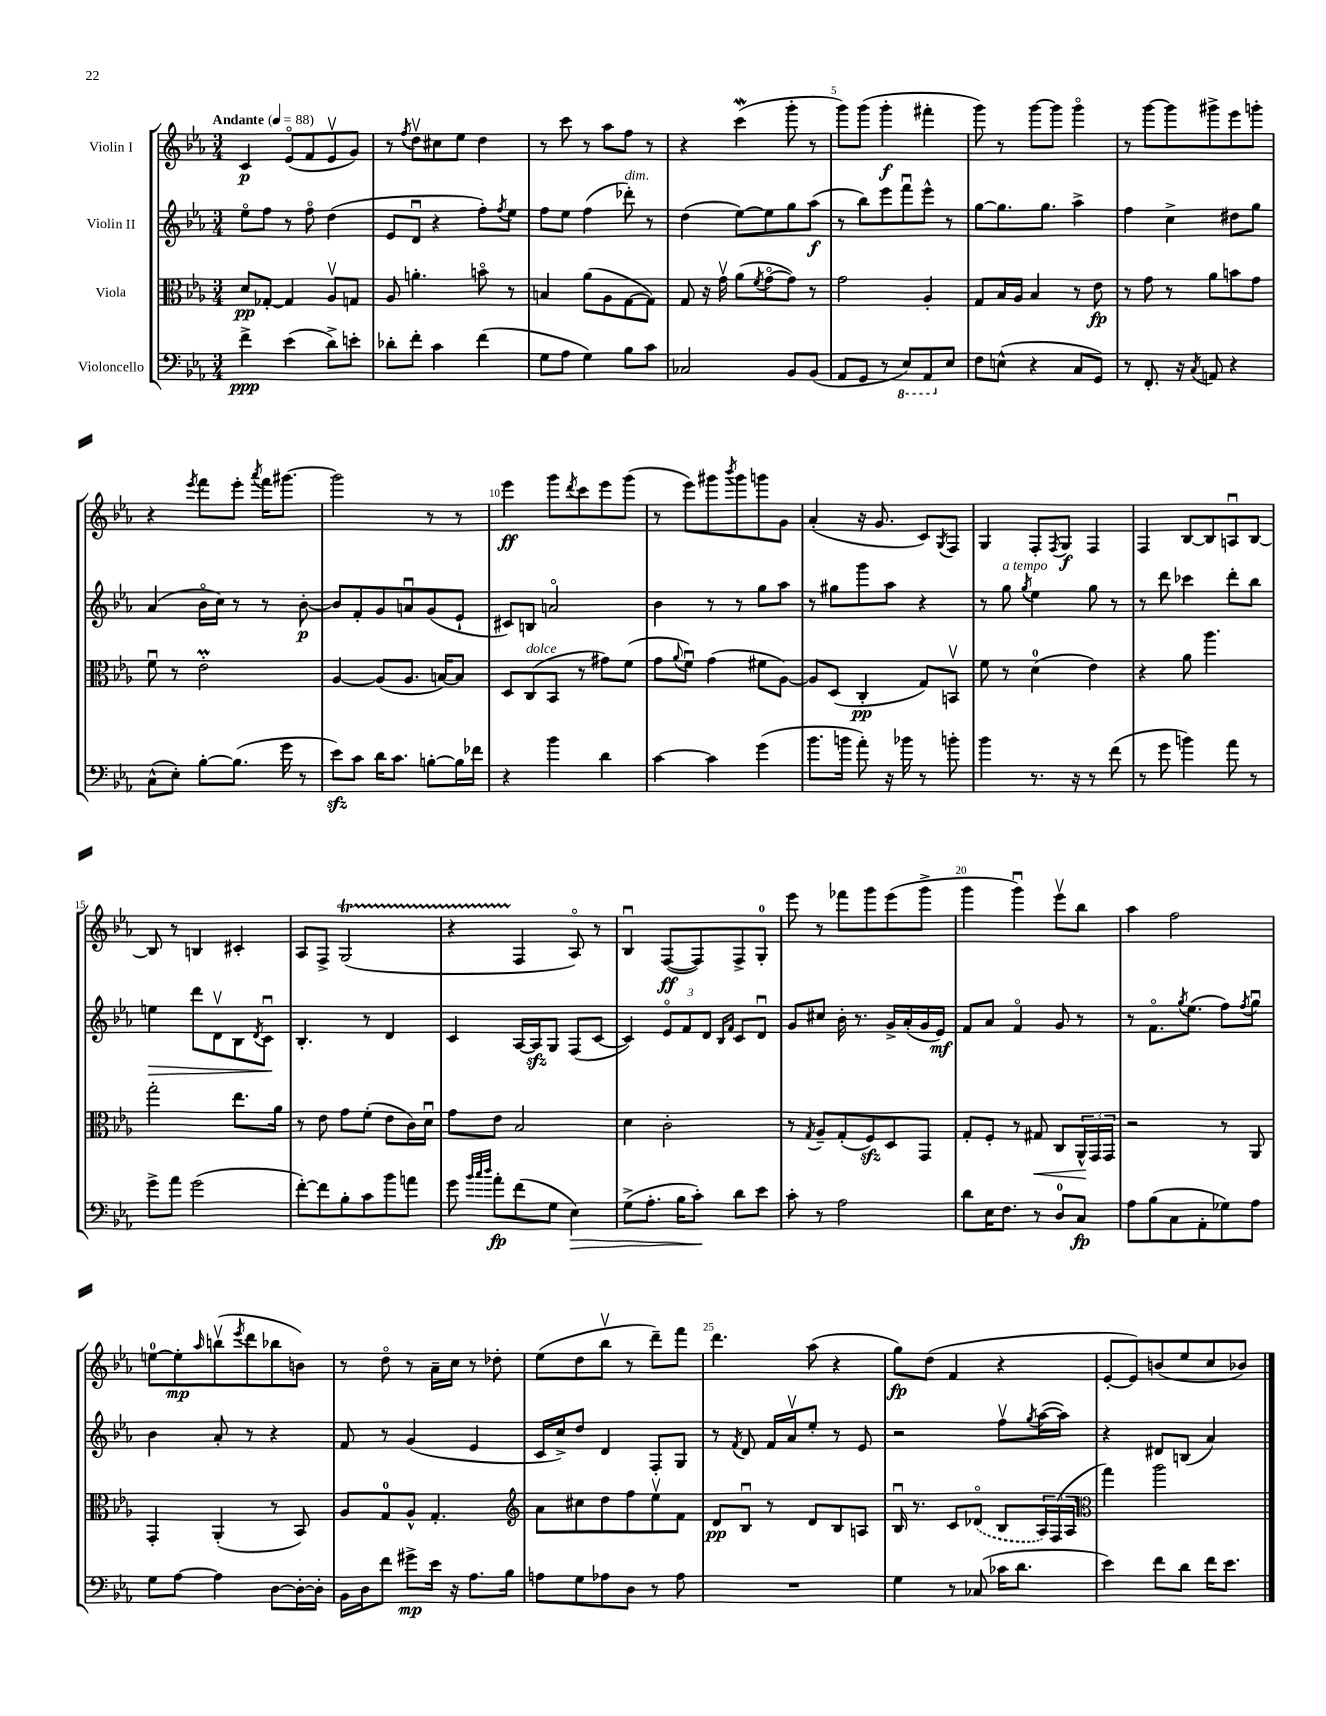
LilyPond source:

<<
\new StaffGroup <<
\new Staff = "s0" \with { instrumentName = "Violin I" } {
    \clef treble \key ees \major \numericTimeSignature \time 3/4 \tempo "Andante" 4 = 88
    c'4\p ees'8\flageolet( f'8 ees'8\upbow g'8) |
    r8 \acciaccatura { f''8 } d''8\upbow cis''8 ees''8 d''4 |
    r8 c'''8 r8 aes''8 f''8 r8 |
    r4 c'''4\mordent( g'''8-. r8 |
    g'''8) g'''8( g'''4-.\f fis'''4-. |
    g'''8) r8 g'''8~ g'''8 g'''4\flageolet |
    r8 g'''8~ g'''8 gis'''8-> ees'''8 g'''8-. |
    r4 \acciaccatura { ees'''8 } f'''8 ees'''8-. \acciaccatura { aes'''8 } f'''16 gis'''8.~ |
    gis'''2 r8 r8 |
    ees'''4\ff g'''8 \acciaccatura { d'''8 } c'''8 ees'''8 g'''8( |
    r8 ees'''8) gis'''8 \acciaccatura { bes'''8 } gis'''8 g'''8 g'8 |
    aes'4-.( r16 g'8. c'8) \acciaccatura { g8 } f8 |
    g4 f8-. \acciaccatura { f8 } g8\f f4 |
    f4 bes8~ bes8 a8\downbow bes8~ |
    bes8 r8 b4 cis'4-. |
    aes8 f8-> g2\startTrillSpan( |
    r4 f4\stopTrillSpan aes8\flageolet) r8 |
    bes4\downbow f8~\ff( f8) f8-> g8-0-. |
    ees'''8 r8 fes'''8 g'''8 ees'''8( g'''8-> |
    g'''4 g'''4\downbow) ees'''8\upbow bes''8 |
    aes''4 f''2 |
    e''8-0~ e''8-.\mp \grace { aes''16 } b''8\upbow( \acciaccatura { ees'''8 } d'''8 bes''8 b'8) |
    r8 d''8\flageolet r8 aes'16-- c''16 r8 des''8-. |
    ees''8( d''8 bes''8\upbow r8 d'''8--) f'''8 |
    d'''4. aes''8( r4 |
    g''8\fp) d''8( f'4 r4 |
    ees'8~-. ees'8) b'8( ees''8 c''8 bes'8) \bar "|." |
}
\new Staff = "s1" \with { instrumentName = "Violin II" } {
    \clef treble \key ees \major \numericTimeSignature \time 3/4
    ees''8\flageolet f''8 r8 f''8\flageolet d''4( |
    ees'8 d'8\downbow r4 f''8-.) \acciaccatura { f''8 } ees''8 |
    f''8 ees''8 f''4( des'''8-.^\markup { \italic "dim." }) r8 |
    d''4( ees''8~) ees''8 g''8 aes''8\f( |
    r8 bes''8) ees'''8 f'''8\downbow ees'''8-^ r8 |
    g''8~ g''8. g''8. aes''4-> |
    f''4 c''4-> dis''8 g''8 |
    aes'4( bes'16\flageolet c''16) r8 r8 bes'8~-.\p |
    bes'8 f'8-. g'8 a'8\downbow g'8( ees'8-! |
    cis'8) b8 a'2\flageolet |
    bes'4 r8 r8 g''8 aes''8 |
    r8 gis''8 g'''8 aes''8 r4 |
    r8 g''8^\markup { \italic "a tempo" } \acciaccatura { g''8 } ees''4 g''8 r8 |
    r8 d'''8 ces'''4 d'''8-. bes''8 |
    e''4\> d'''8 d'8\upbow bes8 \acciaccatura { d'8 } c'8\downbow\! |
    bes4.-. r8 d'4 |
    c'4 aes16~ aes16\sfz g8 f8( c'8~ |
    c'4) \tuplet 3/2 { ees'8\flageolet f'8 d'8 } \grace { bes16 f'16 } c'8 d'8\downbow |
    g'8 cis''8 bes'16-. r8. g'16-> aes'16-.( g'16 ees'16\mf) |
    f'8 aes'8 f'4\flageolet g'8 r8 |
    r8 f'8.\flageolet \acciaccatura { g''8 } ees''8.( f''8) \acciaccatura { f''8 } g''8\downbow |
    bes'4 aes'8-. r8 r4 |
    f'8 r8 g'4( ees'4 |
    c'16 c''16->) d''8 d'4 f8-. g8 |
    r8 \acciaccatura { f'8 } d'8 f'16 aes'16\upbow ees''8-. r8 ees'8 |
    r2 f''8\upbow \acciaccatura { g''8 } aes''16~( aes''16) |
    r4 dis'8 b8( aes'4) \bar "|." |
}
\new Staff = "s2" \with { instrumentName = "Viola" } {
    \clef alto \key ees \major \numericTimeSignature \time 3/4
    d'8\pp ges8~-. ges4 aes8\upbow g8 |
    aes8 a'4.-. b'8\flageolet r8 |
    b4 aes'8( aes8 g8~ g8) |
    g8 r16 g'16\upbow aes'8( \acciaccatura { f'8 } g'8~\flageolet g'8) r8 |
    g'2 aes4-. |
    g8 bes16 aes16 bes4 r8 ees'8\fp |
    r8 g'8 r8 aes'8 b'8 g'8 |
    f'8\downbow r8 ees'2-.\prall |
    aes4~ aes8( aes8. b16~) b8 |
    d8 c8^\markup { \italic "dolce" }( bes,8 r8 gis'8) f'8( |
    g'8 \appoggiatura { aes'8 } f'8\downbow) g'4( fis'8 aes8~) |
    aes8 d8( c4-.\pp g8) b,8\upbow |
    f'8 r8 d'4-0( ees'4) |
    r4 aes'8 aes''4. |
    g''2-. ees''8. aes'16 |
    r8 ees'8 g'8 f'8-.( ees'8 c'16) d'16\downbow |
    g'8 ees'8 bes2 |
    d'4 c'2-. |
    r8 \acciaccatura { g8 } aes8-- g8-.( f8\sfz) d8 g,8 |
    g8-. f8-. r8 gis8\< c8 \tuplet 3/2 { aes,16-^\! g,16 g,16 } |
    r2 r8 aes,8 |
    g,4-. aes,4-.( r8 bes,8) |
    aes8 g8-0 aes8-^ g4.-. |
    \clef treble aes'8 cis''8 d''8 f''8 ees''8\upbow f'8 |
    d'8\pp bes8\downbow r8 d'8 bes8 a8 |
    bes16\downbow r8. c'8 \once \slurDashed des'8\flageolet( bes8 \tuplet 3/2 { aes16) f16( aes16 } |
    \clef alto g''4) aes''2 \bar "|." |
}
\new Staff = "s3" \with { instrumentName = "Violoncello" } {
    \clef bass \key ees \major \numericTimeSignature \time 3/4
    f'4->\ppp ees'4( d'8->) e'8-. |
    des'8-. f'8-. c'4 f'4( |
    g8 aes8 g4) bes8 c'8 |
    ces2 bes,8 bes,8( |
    aes,8 g,8 r8 \ottava #-1 ees,8) aes,,8 \ottava #0 ees8 |
    f8 e8-^( r4 c8 g,8) |
    r8 f,8.-. r16 \acciaccatura { c8 } a,8 r4 |
    c8-^( ees8-.) bes8~-. bes8.( g'16 r8 |
    ees'8\sfz) c'8 d'16 c'8. b8~-. b16 fes'16 |
    r4 bes'4 d'4 |
    c'4~ c'4 g'4( |
    bes'8. b'16 aes'8-.) r16 bes'16 r8 b'8-. |
    bes'4 r8. r16 r8 f'8( |
    r8 g'8 b'4) aes'8 r8 |
    g'8-> aes'8 g'2( |
    f'8~-.) f'8 bes8-. c'8 bes'8 a'8 |
    g'8 \grace { bes'32 c''32 d''32 } aes'8-.\fp f'8( g8 ees4\>) |
    g8->( aes8.-. bes16 c'8-.\!) d'8 ees'8 |
    c'8-. r8 aes2 |
    d'8 ees16 f8. r8 d8-0 c8\fp |
    aes8 bes8( c8 aes,8-. ges8) aes8 |
    g8 aes8~ aes4 d8~ d16~-. d16-. |
    bes,16 d16 f'8 gis'8->\mp ees'16 r16 aes8. bes16 |
    a8 g8 aes8 d8 r8 aes8 |
    R2. |
    g4 r8 ces8( ces'16 d'8. |
    ees'4) f'8 d'8 f'16 ees'8. \bar "|." |
}
>>
>>
\layout { \context { \Score \override BarNumber.break-visibility = ##(#f #t #t) barNumberVisibility = #(every-nth-bar-number-visible 5) } }
